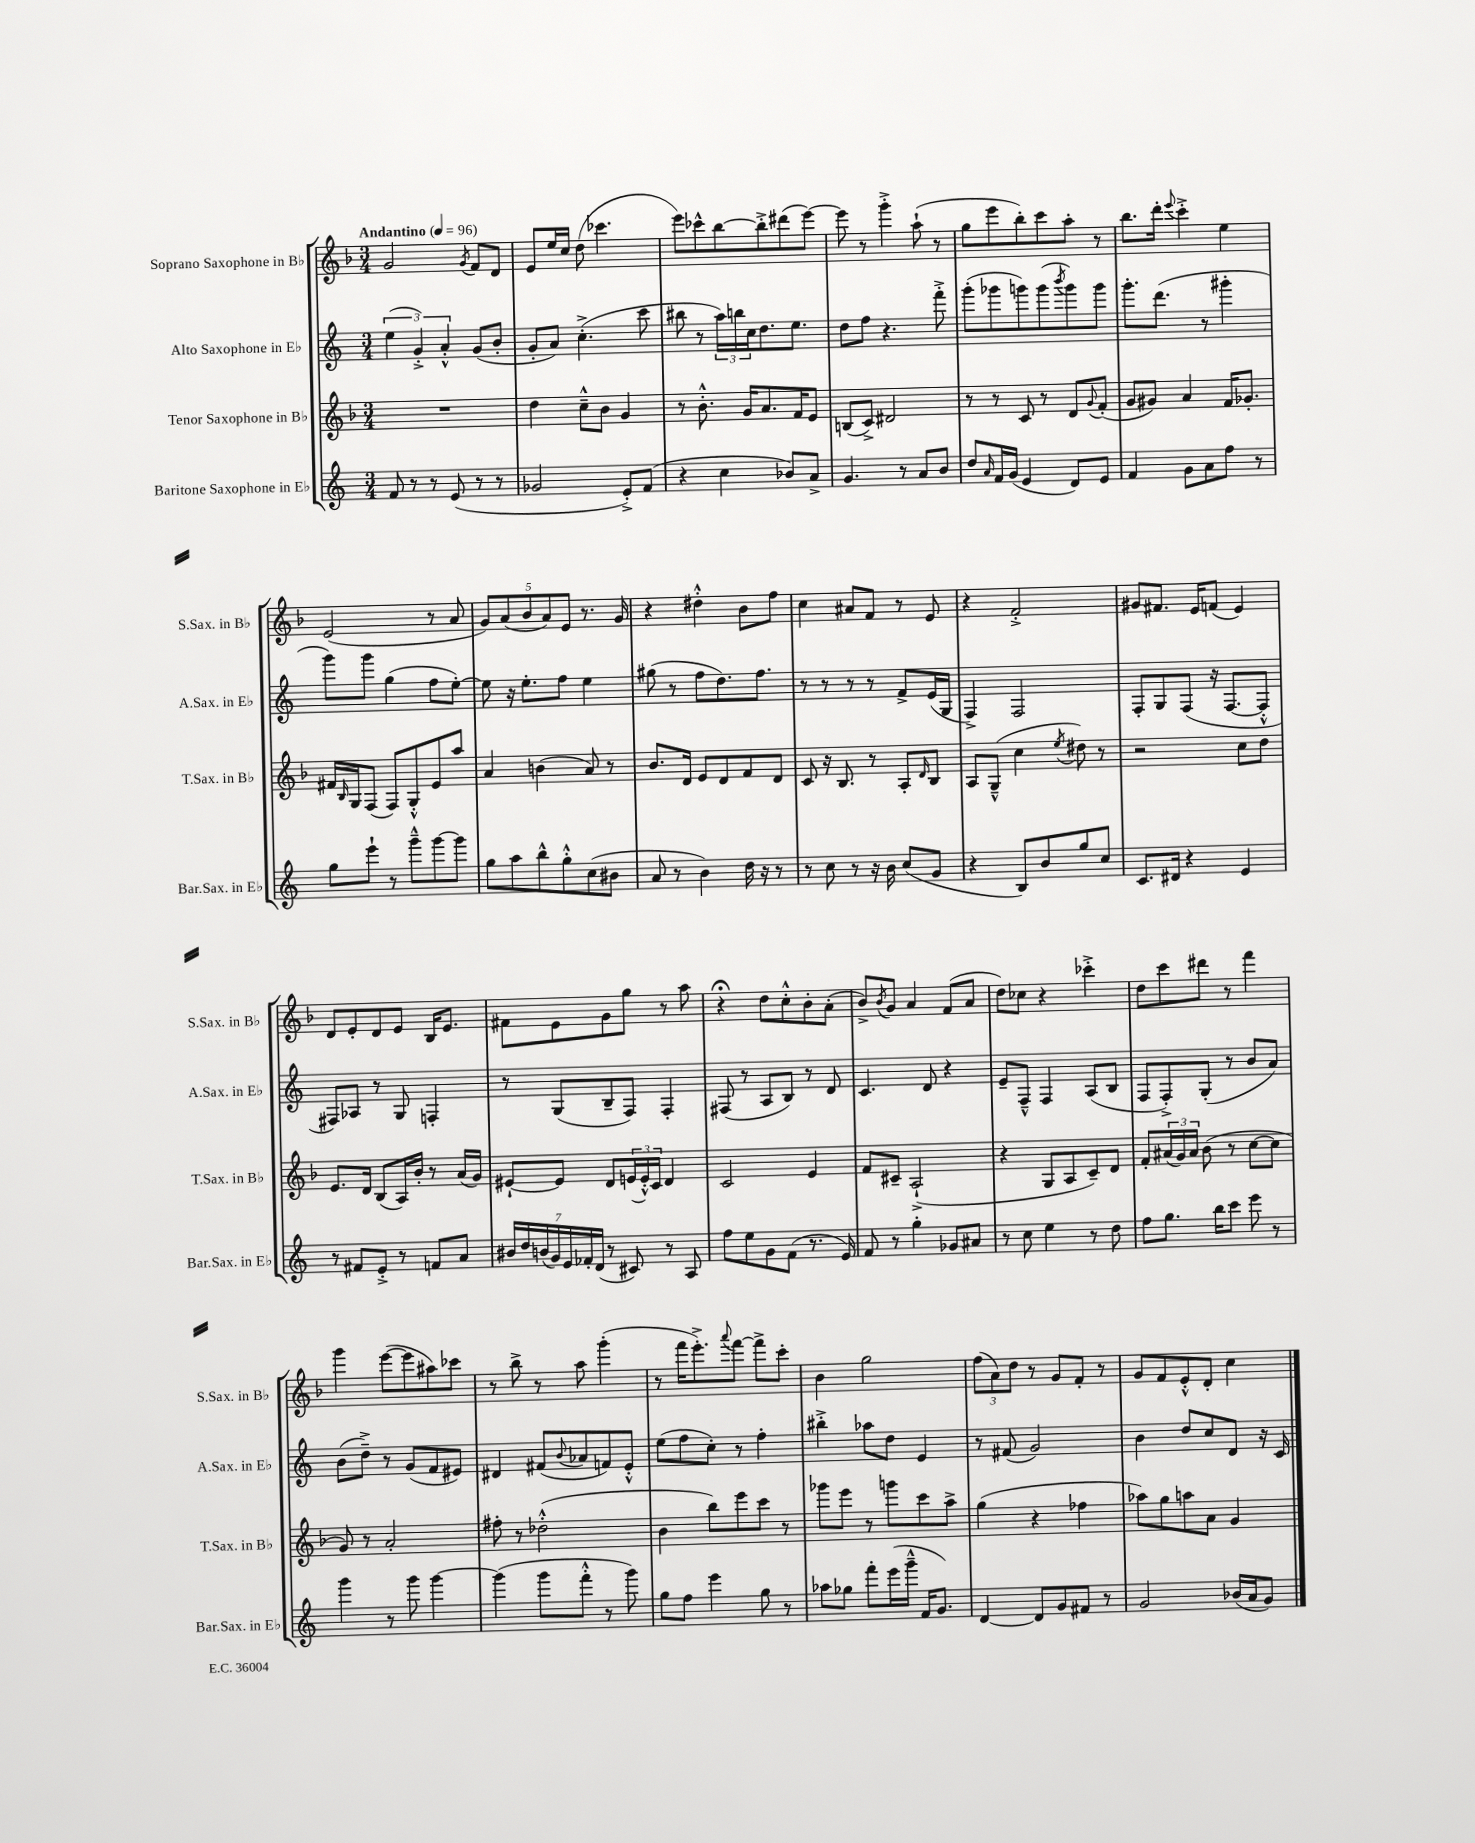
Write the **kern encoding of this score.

**kern	**kern	**kern	**kern
*staff4	*staff3	*staff2	*staff1
*clefG2	*clefG2	*clefG2	*clefG2
*k[]	*k[b-]	*k[]	*k[b-]
*M3/4	*M3/4	*M3/4	*M3/4
*MM96	*MM96	*MM96	*MM96
8f	2.r	(6ee	2g
8r	.	.	.
.	.	6g'^)	.
8r	.	.	.
.	.	6a'^^	.
(8e	.	.	.
.	.	.	8qg
8r	.	(8g	8f
8r	.	8b'	8d
=	=	=	=
2g-	4dd	8g'	8e
.	.	8a)	16ee
.	.	.	16cc
.	8cc~^^	(4.cc'^	(8dd
.	8b-	.	4.ccc-
8e'^)	4g	.	.
(8f	.	8ccc	.
=	=	=	=
4r	8r	8bb#	8eee)
.	8.b-'^^	8r	8ccc-^^
4cc	.	24aa)	[8bb-
.	.	24bb	.
.	16g	.	.
.	.	24cc	.
.	8.a	8.dd	8bb-'^]
8b-)	.	.	(8ddd#
.	16f	8.ee	.
8a^	8e	.	[8eee)
=	=	=	=
4.g	(8B	8dd	8eee]
.	8c^)	8ff	8r
.	2d#	4.r	4ggg'^
8r	.	.	.
8a	.	.	(8aa`
8b	.	8fff'^	8r
=	=	=	=
8dd	8r	(8ggg'	8gg
16qqa	.	.	.
16f	8r	8ggg-	8eee
(16g	.	.	.
4e	8c	8ggg)	8bb-')
.	8r	(8ggg	8ccc
.	.	8qbbb	.
8d)	8d	8ggg)	8aa'
.	8qqg	.	.
8e	(8f'	8ggg	8r
=	=	=	=
4f	8g	8.ggg'	8.bb-
.	8g#)	.	.
.	.	(8.ddd	16ddd'
.	.	.	8qqeee
8g	4a	.	4ccc'^
8a	.	8r	.
8ff	16f	4ggg#'	4ee
.	8.g-'	.	.
8r	.	.	.
=	=	=	=
8gg	16f#	8ggg)	(2e
.	16qqB-	.	.
.	16G	.	.
8eee`	(8F	8ggg	.
8r	8F)	(4gg	.
8ggg~^^	8G'^^	.	.
[8ggg	8e	8ff	8r
8ggg]	8aa	[8ee')	8a
=	=	=	=
8gg	4a	8ee]	10g)
.	.	.	(10a
8aa	.	16r	.
.	.	8.ee'	.
.	.	.	10b-
8bb^^	(4b	.	.
.	.	.	10a)
8gg'^^	.	8ff	.
.	.	.	10e
(8cc	8a)	4ee	8.r
8b#	8r	.	.
.	.	.	16g
=	=	=	=
8a	8.b-	(8gg#	4r
8r	.	8r	.
.	16d	.	.
4b)	8e	8ff	4dd#'^^
.	8d	8.dd)	.
16dd	8f	.	8b-
16r	.	8.ff	.
8r	8d	.	8ff
=	=	=	=
8r	8c	8r	4cc
8cc	16r	8r	.
.	8.B-	.	.
8r	.	8r	8a#
16r	8r	8r	8f
16b	.	.	.
(8cc	8A'	8f^	8r
.	16qqd	.	.
8g	8B-	(16e	8e
.	.	16G	.
=	=	=	=
4r	8A	4F^)	4r
.	(8G~^^	.	.
8B)	4cc	2F	2f'^
8b	.	.	.
.	8qee	.	.
8gg	8dd#)	.	.
8cc	8r	.	.
=	=	=	=
8.c	2r	8F'	8g#
.	.	8G	8.f#
16d#	.	.	.
4r	.	(8F	.
.	.	.	16e
.	.	16r	(8f
.	.	[8.F	.
4e	8cc	.	4e)
.	8dd	8F'^^]	.
=	=	=	=
8r	8.e	8F#)	8d
8f#	.	8A-	8e'
.	16d	.	.
8e'^	(8B-	8r	8d
8r	16A)	8G	8e
.	16b-'	.	.
8f	8r	4F'	16B-
.	.	.	8.e
8a	(16a	.	.
.	16g)	.	.
=	=	=	=
28b#	[8e#`	8r	8f#
28dd	.	.	.
(28b	.	.	.
28g)	.	.	.
.	8e#]	(8G	8e
28e	.	.	.
28f-'	.	.	.
(28d	.	.	.
8r	8d	8B~	8g
8c#)	(24e	8F)	8gg
.	24e'^^)	.	.
.	24c	.	.
8r	4d	4F'	8r
8A	.	.	8aa
=	=	=	=
8ff	2c	(8F#	4r;
8ee	.	8r	.
8g	.	8A	8dd
(8f	.	8B)	8cc'^^
8.r	4e	8r	8b-'
.	.	8d	(8a'
16e)	.	.	.
=	=	=	=
8f	8f	4.c	8b-^)
.	.	.	8qb-
8r	8c#~	.	8g
4gg'	(2A`^	.	4a
.	.	8d	.
8g-	.	4r	(8f
8a#	.	.	8a
=	=	=	=
8r	4r	8e~	8dd)
8cc	.	8F~^^	8cc-
4ee	8G	4F	4r
.	8A	.	.
8r	8c~)	(8A	4ccc-'^
8dd	8d	8B	.
=	=	=	=
8ff	8f'	8F	8dd
8.gg	(24a#	8F'^)	8ccc
.	24g)	.	.
.	24a#	.	.
.	(8b-	(8G'	8ddd#
16bb	.	.	.
8ccc	8r	8r	8r
8eee	[8cc	8b	4fff
8r	8cc]	8a)	.
=	=	=	=
4ggg	8g)	(8b	4ggg
.	8r	8dd~^)	.
8r	2a'	8r	([8eee
8ggg	.	(8g	8eee]
[4ggg	.	8f	8aa#)
.	.	8e#)	8ccc-
=	=	=	=
(4ggg]	8ff#'	4d#	8r
.	8r	.	8bb-^
8ggg	(2dd-'^^	(8f#	8r
.	.	8qqb	.
8fff'^^	.	8a-	8aa
8r	.	8f)	(4ggg'
8ggg)	.	8e'^^	.
=	=	=	=
8gg	4b-	(8ee	8r
8ff	.	8ff	16fff
.	.	.	8.eee'^)
4eee	8bb-)	8cc')	.
.	.	.	8qqaaa
.	8eee	8r	[8fff
8gg	8ccc	4ff'	8fff^]
8r	8r	.	8ccc'
=	=	=	=
8aa-	8ggg-	4bb#'^	4b-
8gg-	8eee	.	.
8fff'	8r	8aa-	2gg
(16eee	8ggg	8dd	.
16ggg~^^	.	.	.
16f	8ccc	4e	.
8.g)	.	.	.
.	8aa^	.	.
=	=	=	=
[4d	(4gg	8r	(12ff
.	.	.	12a)
.	.	(8f#	.
.	.	.	12dd
8d]	4r	2g)	8r
8g	.	.	8g
8f#	4ff-	.	8f'
8r	.	.	8r
=	=	=	=
2g	8aa-)	4b	8g
.	8gg	.	8f
.	8aa	8dd	8e'^^
.	8a	8cc	8d'
(16b-	4g	8d	4cc
16a	.	.	.
8g)	.	16r	.
.	.	16c	.
==	==	==	==
*-	*-	*-	*-
